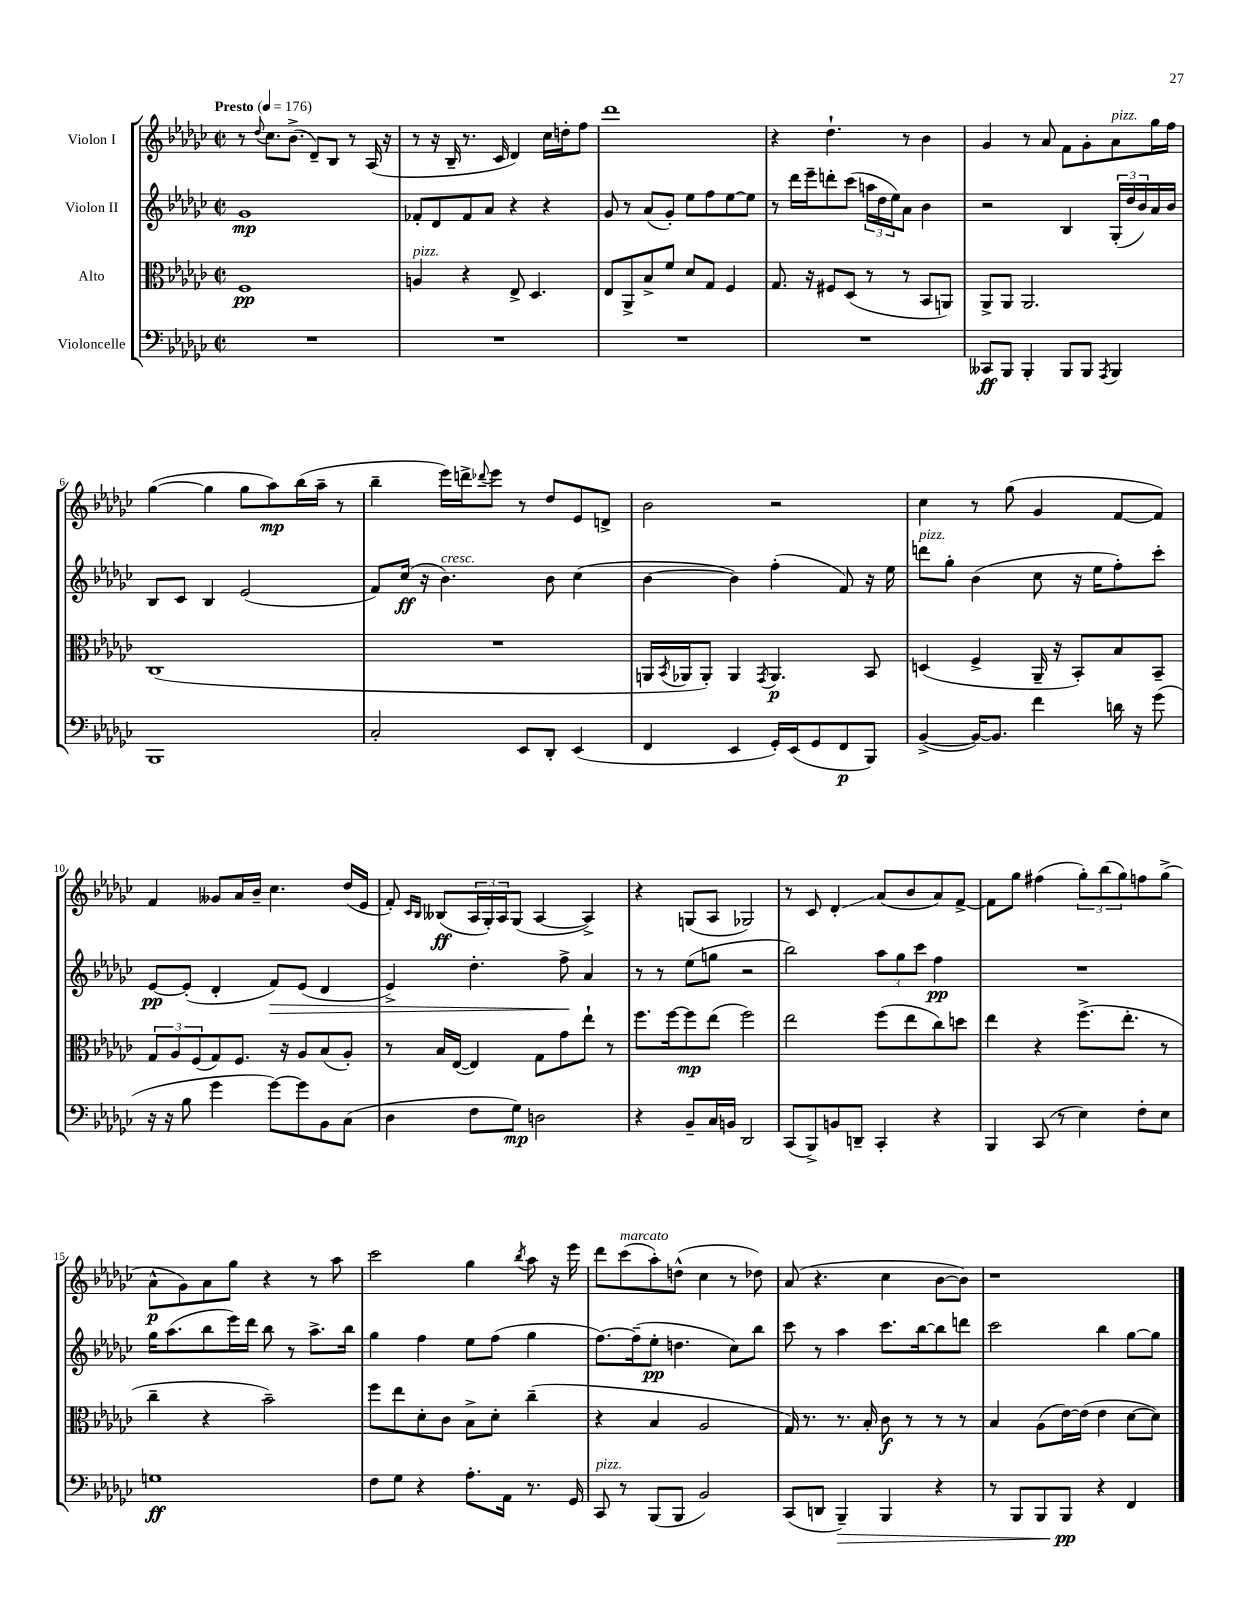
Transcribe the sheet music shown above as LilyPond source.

<<
\new StaffGroup <<
\new Staff = "s0" \with { instrumentName = "Violon I" } {
    \clef treble \key ges \major \defaultTimeSignature \time 2/2 \tempo "Presto" 4 = 176
    r8 \appoggiatura { des''8 } ces''8. bes'8.->( des'8--) bes8 r8 aes16( r16 |
    r8 r16 bes16-- r8. ces'16 des'4) ces''16 d''16-. f''8 |
    des'''1 |
    r4 des''4.-! r8 bes'4 |
    ges'4 r8 aes'8 f'8 ges'8-. aes'8^\markup { \italic "pizz." } ges''16 f''16 |
    ges''4~( ges''4 ges''8 aes''8\mp) bes''16( aes''16-- r8 |
    bes''4-- ees'''16) d'''16-> \appoggiatura { des'''8 } ees'''8 r8 des''8 ees'8 d'8-> |
    bes'2 r2 |
    ces''4 r8 ges''8( ges'4 f'8~ f'8) |
    f'4 geses'8 aes'16 bes'16-- ces''4. des''16( ees'16 |
    f'8-.) \grace { ces'16 bes16 } beses8\ff( \tuplet 3/2 { aes16 ges16-.) aes16 } ges8( aes4~ aes4->) |
    r4 g8( aes8 ges2) |
    r8 ces'8 des'4-.\glissando aes'8( bes'8 aes'8) f'8~-> |
    f'8 ges''8 fis''4( \tuplet 3/2 { ges''8-.) bes''8( ges''8) } f''8 ges''8->( |
    aes'8-^\p ges'8) aes'8 ges''8 r4 r8 aes''8 |
    ces'''2 ges''4 \acciaccatura { bes''8 } aes''8 r16 ees'''16 |
    des'''8 ces'''8^\markup { \italic "marcato" }( aes''8-.) d''8-^( ces''4 r8 des''8) |
    aes'8( r4. ces''4 bes'8~ bes'8) |
    r1 \bar "|." |
}
\new Staff = "s1" \with { instrumentName = "Violon II" } {
    \clef treble \key ges \major \defaultTimeSignature \time 2/2
    ges'1\mp |
    fes'8-. des'8 fes'8 aes'8 r4 r4 |
    ges'8 r8 aes'8( ges'8-.) ees''8 f''8 ees''8~ ees''8 |
    r8 des'''16 ees'''16-- d'''8-. ces'''8( \tuplet 3/2 { a''16 des''16 ees''16) } aes'8 bes'4 |
    r2 bes4 \tuplet 3/2 { ges16-.( des''16 bes'16) } aes'16 bes'16 |
    bes8 ces'8 bes4 ees'2( |
    f'8) ces''16\ff( r16 bes'4.^\markup { \italic "cresc." }) bes'8 ces''4( |
    bes'4~ bes'4) f''4-.( f'8) r16 ees''16 |
    d'''8^\markup { \italic "pizz." } ges''8-. bes'4( ces''8 r16 ees''16 f''8-.) ces'''8-. |
    ees'8~\pp ees'8-.( des'4-. f'8\>) ees'8( des'4 |
    ees'4->) des''4.-. f''8->\! aes'4 |
    r8 r8 ees''8( g''8 r2 |
    bes''2) \tuplet 3/2 { aes''8 ges''8 ces'''8 } f''4\pp |
    R1 |
    ges''16 aes''8.( bes''8 ees'''16) des'''16 bes''8 r8 aes''8.-> bes''16 |
    ges''4 f''4 ees''8 f''8( ges''4 |
    f''8.~) f''16--( ees''8-.\pp d''4. ces''8) bes''8 |
    ces'''8 r8 aes''4 ces'''8. bes''16~ bes''8 d'''8 |
    ces'''2 bes''4 ges''8~ ges''8 \bar "|." |
}
\new Staff = "s2" \with { instrumentName = "Alto" } {
    \clef alto \key ges \major \defaultTimeSignature \time 2/2
    f1\pp |
    a4^\markup { \italic "pizz." } r4 ees8-> des4. |
    ees8 aes,8-> bes8-> f'8 des'8 ges8 f4 |
    ges8. r16 fis8 des8( r8 r8 bes,8 a,8) |
    aes,8-> aes,8 aes,2. |
    ces1( |
    R1 |
    a,16 \acciaccatura { bes,8 } aes,16 aes,8-.) aes,4 \acciaccatura { ges,8 } aes,4.\p bes,8 |
    d4( f4-> aes,16-- r16 bes,8-.) bes8 bes,8-- |
    \tuplet 3/2 { ges8 aes8 f8( } ges8) f8. r16 aes8 bes8( aes8-.) |
    r8 bes16 ees16~( ees4) ges8 ges'8 ees''8-! r8 |
    f''8. f''16~ f''8\mp ees''8( f''2) |
    ees''2 f''8( ees''8 ces''8) d''8 |
    ees''4 r4 f''8.->( ees''8.-. r8 |
    ces''4-- r4 bes'2--) |
    f''8 ees''8 des'8-. ces'8 bes8-> des'8-. ces''4--( |
    r4 bes4 aes2 |
    ges16) r8. r8. bes16-. ces'8\f r8 r8 r8 |
    bes4 aes8( ees'16~) ees'16( ees'4 des'8~ des'8) \bar "|." |
}
\new Staff = "s3" \with { instrumentName = "Violoncelle" } {
    \clef bass \key ges \major \defaultTimeSignature \time 2/2
    R1 |
    R1 |
    R1 |
    R1 |
    ceses,8\ff bes,,8 bes,,4-. bes,,8 bes,,8 \acciaccatura { aes,,8 } bes,,4 |
    bes,,1 |
    ces2-. ees,8 des,8-. ees,4( |
    f,4 ees,4 ges,16-.) ees,16( ges,8 f,8\p bes,,8) |
    bes,4~->( bes,16~) bes,8. f'4 d'16 r16 ges'8( |
    r16 r16 bes8 ges'4 ges'8~) ges'8 bes,8 ces8( |
    des4 f8 ges8\mp) d2 |
    r4 bes,8-- ces16 b,16 des,2 |
    ces,8( bes,,8->) b,8 d,8-- ces,4-. r4 |
    bes,,4 ces,8( r8 ees4) f8-. ees8 |
    g1\ff |
    f8 ges8 r4 aes8.-. aes,16 r8. ges,16 |
    ces,8^\markup { \italic "pizz." } r8 bes,,8( bes,,8 bes,2) |
    ces,8( d,8 bes,,4--\>) bes,,4 r4 |
    r8 bes,,8 bes,,8 bes,,8\pp\! r4 f,4 \bar "|." |
}
>>
>>
